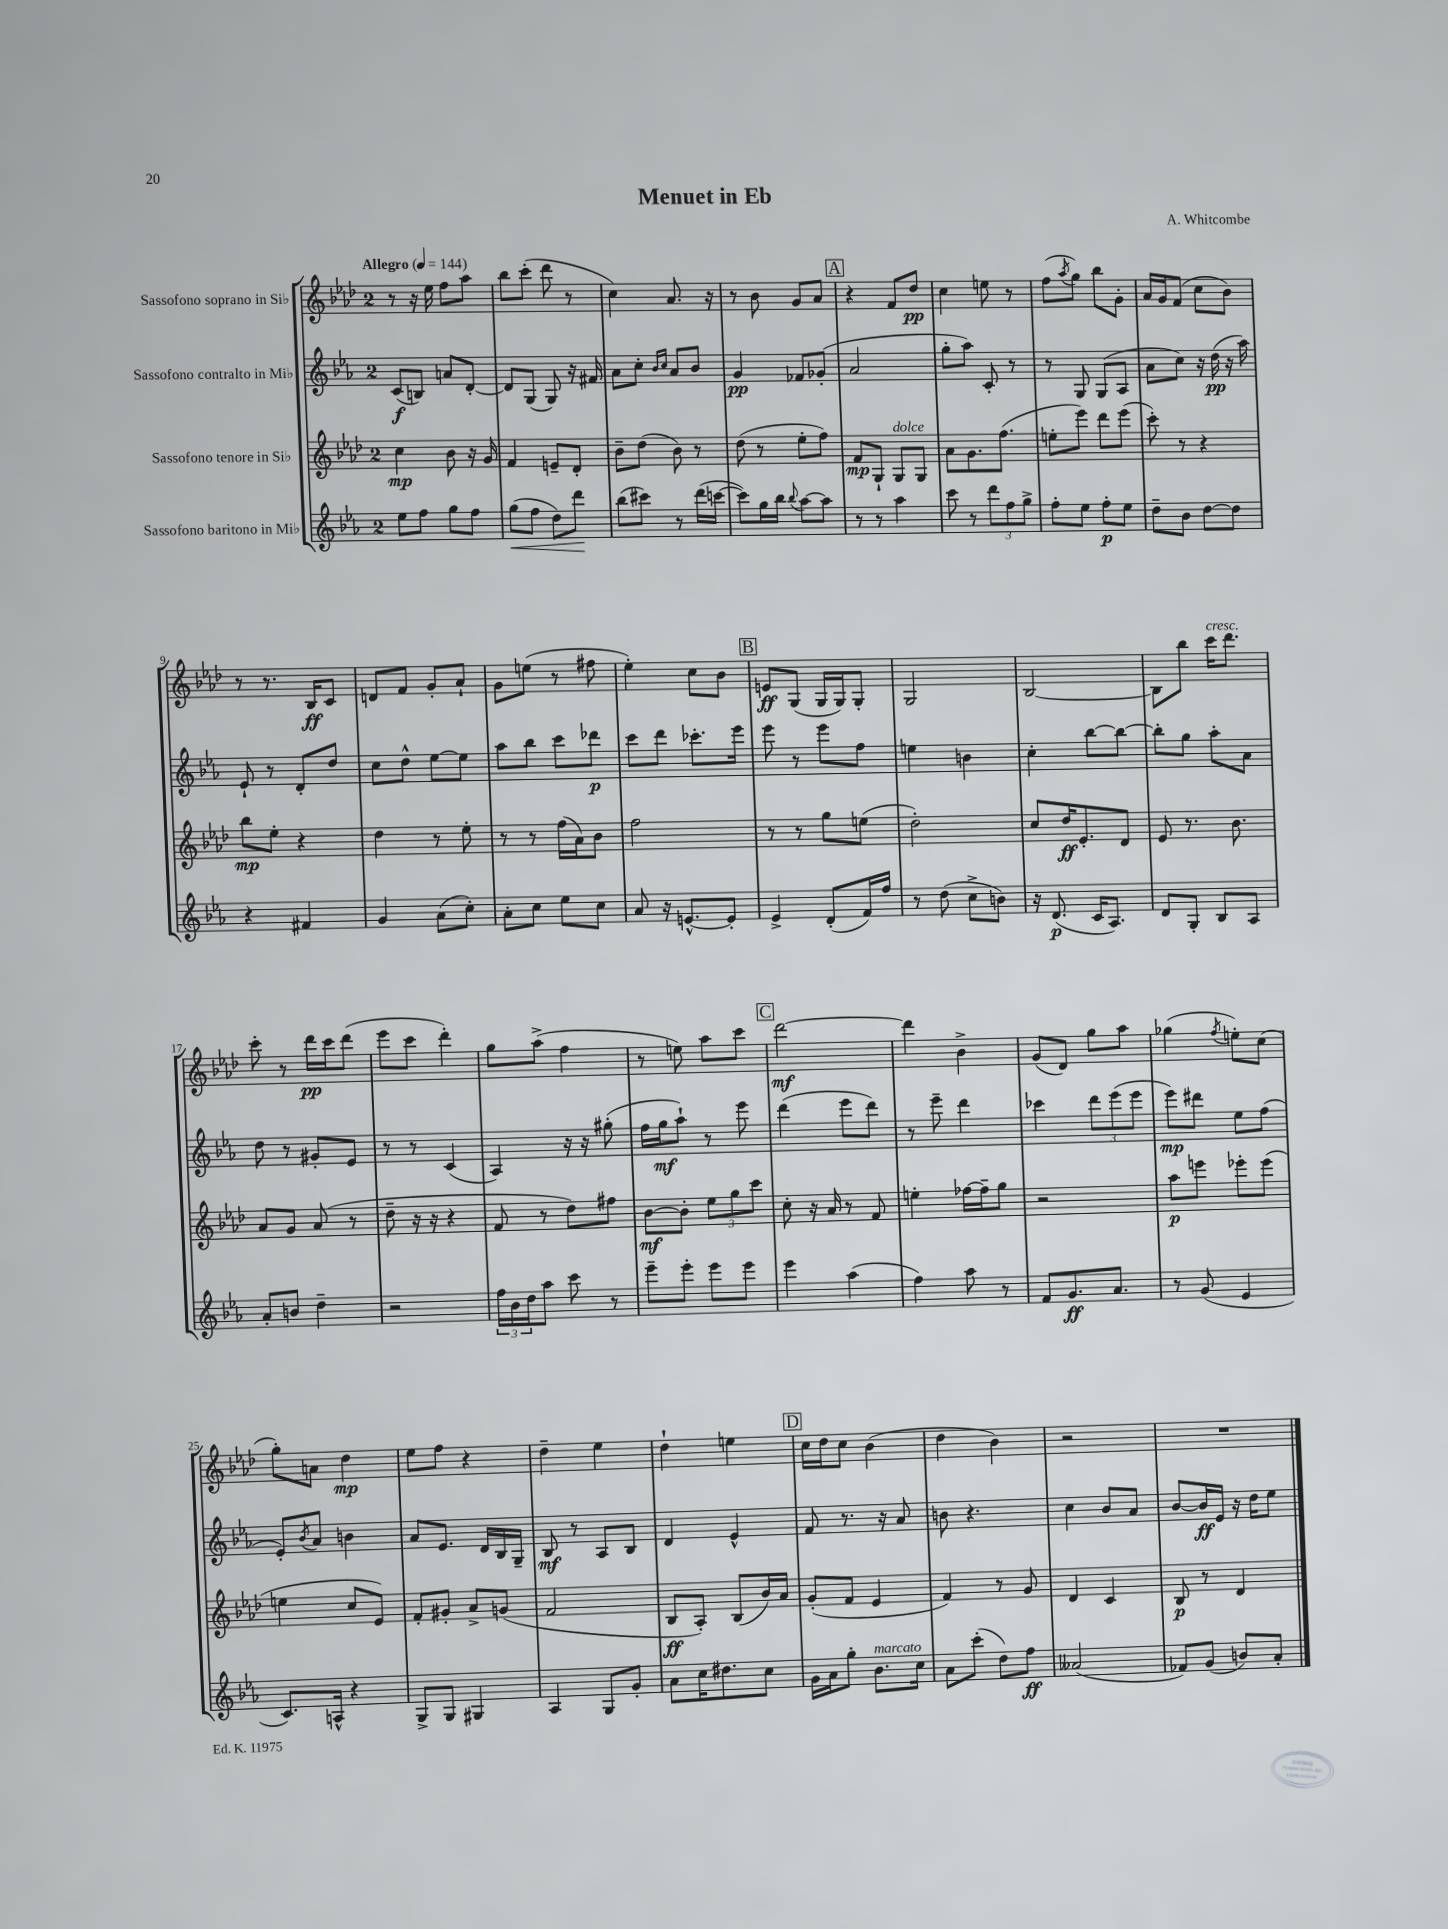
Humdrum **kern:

**kern	**kern	**kern	**kern
*staff4	*staff3	*staff2	*staff1
*clefG2	*clefG2	*clefG2	*clefG2
*k[b-e-a-]	*k[b-e-a-d-]	*k[b-e-a-]	*k[b-e-a-d-]
*M2/4	*M2/4	*M2/4	*M2/4
*MM144	*MM144	*MM144	*MM144
8ee-	4cc	(8c	8r
8ff	.	8B)	16r
.	.	.	16ee-
8gg	8b-	8a	8ff
8ff	16r	[8d'	8aa-
.	16g	.	.
=	=	=	=
(8gg	4f	8d]	8bb-
8ff	.	(8G	(8ccc'
8dd)	8e~	8G)	8ddd-
8ddd	8d-'	16r	8r
.	.	16f#	.
=	=	=	=
(8bb-	8b-~	8a-	4cc)
8ccc#)	(8dd-	8cc'	.
.	.	16qqb-	.
.	.	16qqcc	.
8r	8b-)	8a-	8.a-
(16ddd	8r	8b-	.
[16ccc	.	.	16r
=	=	=	=
8ccc])	(8dd-	4g	8r
16gg	8r	.	8b-
16bb-	.	.	.
8qqbb-	.	.	.
[8aa-	8ee-'	8f-	8g
8aa-]	8ff)	(8g-'	8a-
=	=	=	=
8r	8f	2a-	4r
8r	8G`	.	.
4aa-	8G	.	8f
.	8G	.	8dd-
=	=	=	=
8ccc	8a-	8gg'	4cc
8r	8.g	8aa-)	.
12ddd	.	8c'	8ee
.	(8.ff	.	.
12ff	.	.	.
.	.	8r	8r
12gg^	.	.	.
=	=	=	=
8ff'	8ee'	8r	(8ff
.	.	.	8qaa-
8ee-	8eee-)	8G	8gg)
8ff'	8ddd-	(8G	8bb-
8ee-	(8eee-	8A-	8g'
=	=	=	=
8dd~	8ccc')	8a-	16a-
.	.	.	16g
8b-	8r	8cc)	(8f
[8dd	4r	16r	8cc
.	.	(16dd	.
8dd]	.	16r	8b-)
.	.	16aa-)	.
=	=	=	=
4r	8bb-	8e-`	8r
.	8ee-'	8r	8.r
4f#	4r	8d'	.
.	.	.	16B-
.	.	8dd	8c
=	=	=	=
4g	4dd-	8cc	8d
.	.	8dd^^	8f
(8a-	8r	[8ee-	8g'
8cc')	8ee-'	8ee-]	8a-`
=	=	=	=
8a-'	8r	8aa-	8g
8cc	8r	8bb-	(8ee
8ee-	(16ff	8ccc	8r
.	16a-)	.	.
8cc	8b-	8ddd-	8ff#
=	=	=	=
8a-	2ff	8ccc	4ee-')
16r	.	8ddd	.
[8.e^^	.	.	.
.	.	8.ccc-'	8cc
8e']	.	.	8b-
.	.	16eee-	.
=	=	=	=
4e-^	8r	8eee-	8e
.	8r	8r	(8G
(8d'	8gg	8eee-	16G
.	.	.	16G)
16f)	(8ee	8ff	8G'
16ff	.	.	.
=	=	=	=
8r	2dd-')	4ee	2G
(8dd	.	.	.
8cc^	.	4b	.
8b)	.	.	.
=	=	=	=
16r	8cc	4cc'	[2B-
(8.d	.	.	.
.	16dd-	.	.
.	8.e-'	.	.
16c	.	[8bb-	.
8.A-)	.	.	.
.	8d-	8bb-_	.
=	=	=	=
8d	8e-	8bb-']	8B-]
8G'	8.r	8gg	8bb-
8B-	.	8aa-'	16ccc
.	8.b-	.	8.ddd-
8A-	.	8a-	.
=	=	=	=
8a-'	8a-	8dd	8ccc'
8b	8g	8r	8r
4dd~	(8a-	8g#'	16ddd-
.	.	.	16ccc
.	8r	8e-	(8ddd-
=	=	=	=
2r	8dd-~	8r	8eee-
.	16r	8r	8ccc
.	16r	.	.
.	4r	(4c	4ddd-')
=	=	=	=
24ff	8f	4A-)	8gg
24b-	.	.	.
24dd	.	.	.
8aa-	8r	.	(8aa-^
8ccc	8dd-)	16r	4ff
.	.	16r	.
8r	8ff#	(8gg#'	.
=	=	=	=
8eee-~	[8b-	16ff	8r
.	.	16gg	.
8eee-'	8b-']	8aa-`)	8ee)
8eee-	12ee-	8r	8aa-
.	12gg	.	.
8eee-	.	8eee-	8ccc
.	12ccc	.	.
=	=	=	=
4eee-	8cc'	(4ddd	[2ddd-
.	16r	.	.
.	16a-	.	.
(4aa-	8r	8eee-	.
.	8f	8ddd)	.
=	=	=	=
4ff)	4ee'	8r	4ddd-]
.	.	8eee-~	.
8aa-	[16ff-	4ddd	4b-^
.	16ff-~]	.	.
8r	8gg	.	.
=	=	=	=
8f	2r	4ccc-	(8g
8.g	.	.	8d-)
.	.	12ddd	8gg
8.a-	.	.	.
.	.	(12eee-	.
.	.	.	8aa-
.	.	12eee-	.
=	=	=	=
8r	8aa-	8eee-)	(4gg-
(8g	8eee	8ddd#	.
.	.	.	8qff
4e-	8eee-'	8ee-	8ee')
.	(8eee-	(8ff	(8cc
=	=	=	=
8.c)	4ee	8e-')	8gg')
.	.	8qb-	.
.	.	8a-	8a
16A^^	.	.	.
4r	8cc	4b	4dd-
.	8e-)	.	.
=	=	=	=
8G^	8f'	8a-	8ee-
8G	8g#'	8.e-	8ff
4G#	8a-^	.	4r
.	.	16d	.
.	(8g	16B-	.
.	.	16G~	.
=	=	=	=
4A-	2f	8B-	4dd-~
.	.	8r	.
8G	.	8A-	4ee-
8g'	.	8B-	.
=	=	=	=
8a-	8B-	4d	4dd-`
16cc	8A-')	.	.
8.dd#	.	.	.
.	(8B-	4e-^^	4ee
8cc	16b-)	.	.
.	16a-	.	.
=	=	=	=
16g	(8g'	8f	16cc
16a-	.	.	16dd-
8gg'	8f	8.r	8cc
8.b-	4e-	.	(4b-
.	.	16r	.
.	.	8a-	.
16cc	.	.	.
=	=	=	=
8a-	4f)	8b	4dd-
(8ccc'	.	4.r	.
8dd)	8r	.	4b-)
8ff	8g	.	.
=	=	=	=
(2a--	4d-	4cc	2r
.	4c	8b-	.
.	.	8a-	.
=	=	=	=
8f-)	8B-	[8b-	2r
(8g	8r	16b-]	.
.	.	16e-	.
8b)	4d-	16r	.
.	.	16dd	.
8a-'	.	8ee-	.
==	==	==	==
*-	*-	*-	*-
